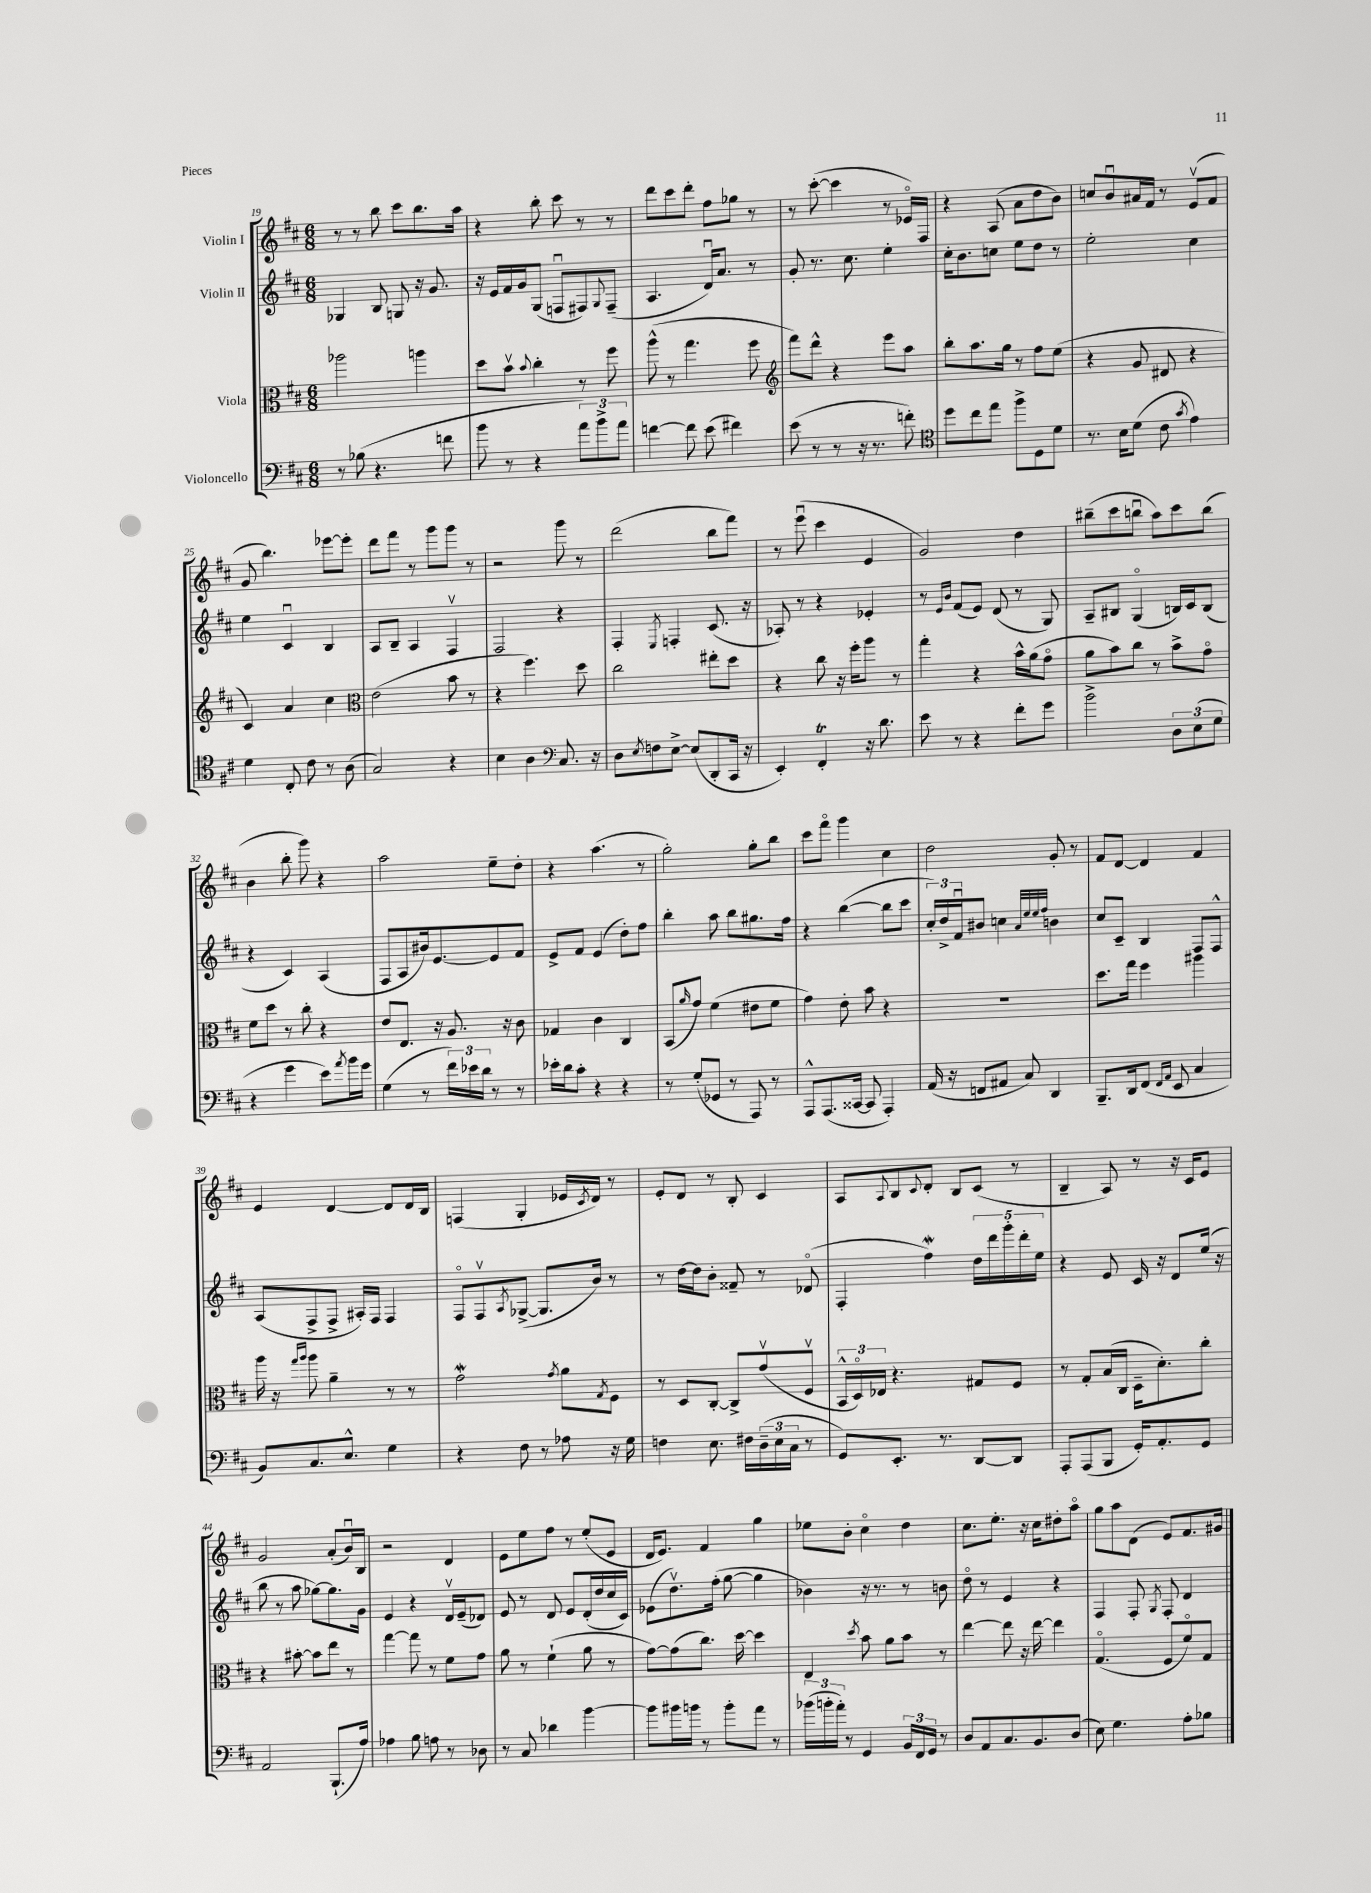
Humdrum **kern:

**kern	**kern	**kern	**kern
*part4	*part3	*part2	*part1
*staff4	*staff3	*staff2	*staff1
*I"Violoncello	*I"Viola	*I"Violin II	*I"Violin I
*clefF4	*clefC3	*clefG2	*clefG2
*k[f#c#]	*k[f#c#]	*k[f#c#]	*k[f#c#]
*M6/8	*M6/8	*M6/8	*M6/8
=19	=19	=19	=19
8r	2aa-X\	4G-X/	8r
(8B-X\	.	.	8r
4.r	.	8B/	8bb\
.	.	8Gn/	8ccc#\L
.	4aan\	16r	8.bb\
.	.	8.g/	.
8fn\	.	.	.
.	.	.	16aa\Jk
=20	=20	=20	=20
8b\	8dd\L	16r	4r
.	.	16e/LL	.
8r	8bv\J	16f#/	.
.	.	16g/J	.
.	8qqb/	.	.
4r	4cc#'\	(8G/J	8bb'\
.	.	8Fnu/L	8ccc#\
12a\L)	8r	8F#X/)	8r
12b^\	.	.	.
.	.	8qqG/	.
.	8ff#\	(8F#~/J	8r
12a\J	.	.	.
=21	=21	=21	=21
[4fn\	(8aa^^\	4.A/	8ddd\L
.	8r	.	8ccc#\
8f\]	4.gg\	.	8ddd'\J
(8e\	.	16du/KL)	8ff#\L
.	.	8.a/J	.
4f#X\)	.	.	8gg-X\J
.	8ff#\	8r	8r
=22	=22	=22	=22
*	*clefG2	*	*
(8e\	8fff#\L)	8g'/	8r
8r	8ddd^^\J	8.r	([8ccc#'\
8r	4r	.	4ccc#\]
.	.	8.cc#\	.
16r	.	.	.
8.r	.	.	.
.	8eee\L	4ee'\	8r
8fn'\)	8aa\J	.	16e-X/LL)
.	.	.	16F#/JJ
=23	=23	=23	=23
*clefC4	*	*	*
8dd\L	8bb'\L	16cc#'\KL	4r
.	.	8.b\	.
8cc#\	8.aa\	.	.
8ee\J	.	8ccn\J	(8A/
.	16gg\Jk	.	.
8ff#^\L	8r	8ee\L	8a\L
8D\	8ff#\L	8dd\J	8dd\
8d\J	(8ee\J	8r	8b\J)
=24	=24	=24	=24
8.r	4r	2ee'\	8ccn/L
.	.	.	8bu/
16B\KL	.	.	.
(8d\J	8g/	.	16a#X/L
.	.	.	16f#/JJ
8c#\	8d#X/	.	8r
8qg/	.	.	.
4e\)	4r	4cc#\	(8ev/L
.	.	.	8f#/J
!!LO:LB:g=z
=25	=25	=25	=25
4d\	4c#/)	4ee\	8g/
.	.	.	4.bb\)
8C#'/	4a/	4c#u/	.
8c#\	.	.	.
8r	4cc#\	4B/	[8eee-X\L
(8A\	.	.	8eee-'\J]
=26	=26	=26	=26
*	*clefC3	*	*
2G/)	(2e\	8A/L	8ddd\L
.	.	8B~/J	8fff#\J
.	.	4A/	8r
.	.	.	8ggg\L
4r	8b\	4F#v/	8ggg\J
.	8r	.	8r
=27	=27	=27	=27
4B\	4r	2F#/	2r
4A\	4.ff#\)	.	.
*clefF4	*	*	*
8.C#/	.	4r	8ggg\
.	8dd\	.	8r
16r	.	.	.
=28	=28	=28	=28
8D\L	2cc#\	4F#'/	(2ddd\
8qE/	.	.	.
8Fn\	.	.	.
.	.	8qE/	.
[8E^\J	.	4Fn'/	.
(8E/L]	.	.	.
8DD'/	8ee#X'\L	(8.c#/	8bb\L
16CC#/Jk	8dd\J	.	8fff#\J)
16r	.	16r	.
=29	=29	=29	=29
4EE'/)	4r	8A-X'/)	8r
.	.	8r	(8eeeu\
4FF#t'/	8cc#\	4r	4ccc#\
.	16r	.	.
.	16ff#'\KL	.	.
16r	8aa\J	4e-X'/	4e/
8.d\	.	.	.
.	8r	.	.
=30	=30	=30	=30
8e\	4gg'\	8r	2g/)
.	.	16qqe/LL	.
.	.	16qqb/JJ	.
8r	.	(8f#/L	.
4r	4r	8e/J)	.
.	.	(8d/	.
8f#'\L	16b^^\LL	8r	4dd\
.	(16a\J	.	.
8g\J	8g\J	8G/)	.
=31	=31	=31	=31
2b^\	8a\L	8A~/L	(8bb#X~\L
.	8b\)	8B#X/J	8ccc#\
.	8cc#\J	(4G/	8bbnu\J
.	8r	.	8aa\L)
12D\L	8b^\L	16Bn/LL)	8ccc#\
.	.	16c#/J	.
(12E\	.	.	.
.	8g\J	(8B/J	(8bb\J
12G\J	.	.	.
!!LO:LB:g=z
=32	=32	=32	=32
4r	8f#\L	4r	4b\
.	8dd\J	.	.
4g\	8r	4c#/)	8bb'\
.	8cc#'\	.	8ggg\)
8e\L)	4r	(4A/	4r
8qa/	.	.	.
16b\L	.	.	.
16g\JJ	.	.	.
=33	=33	=33	=33
(4G\	8e/L	8F#/L	2aa\
.	8.E/J	8A/	.
8r	.	16b#X/k)	.
.	16r	[8.e/	.
24f#\LL)	8.A/	.	.
24e-X\	.	.	.
24d\JJ	.	.	.
8r	.	8e/]	8ee~\L
.	16r	.	.
8r	8c#\	8f#/J	8dd'\J
=34	=34	=34	=34
16e-X'\LL	4G-X/	8e^/L	4r
16d\J	.	.	.
8c#'\J	.	8f#/J	.
4r	4c#\	(4e/	(4.aa\
4r	4C#/	8dd'\L)	.
.	.	8ff#\J	8r
=35	=35	=35	=35
8r	(8BB/L	4bb'\	2gg'\)
.	16qqa/	.	.
(8G'/L	8g/J)	.	.
8GG-X/J	(4f#\	8aa\	.
8r	.	8bb\L	.
8AAA/)	8e#X\L	8.gg#X\	8gg'\L
8r	8f#\J	.	8bb\J
.	.	16ff#\Jk	.
=36	=36	=36	=36
8AAA^^/L	4g\)	4r	8ccc#\L
(8.AAA/	.	.	8fff#\J
.	8e'\	([4bb\	4ggg\
[16CC##X/Jk	.	.	.
8CC##/]	8b\	.	.
4AAA'/)	4r	8bb\L]	4cc#\
.	.	8ccc#\J	.
=37	=37	=37	=37
(16AA/	2.r	24cc#'/LL)	2dd\
.	.	24dd^/	.
16r	.	.	.
.	.	24f#u/J	.
8FFn/L	.	8b#X/J	.
8AA#X/J	.	4ccn\	.
8C#/)	.	.	.
.	.	32qqa/LLL	.
.	.	32qqee/	.
.	.	32qqee/	.
.	.	32qqff#/JJJ	.
4DD/	.	4bn\	8g'/
.	.	.	8r
=38	=38	=38	=38
8.BBB~/L	8.dd\L	8cc#/L	8f#/L
.	.	8c#~/J	[8d/J
16DD/k	16gg\Jk	.	.
(8FF#/J	4ff#\	4B/	4d/]
16qqFF#/LL	.	.	.
16qqAA/JJ	.	.	.
8EE/	.	.	.
4C#/	4aa#X\	8F#/L	4f#/
.	.	8F#^^/J	.
!!LO:LB:g=z
=39	=39	=39	=39
8BB/L)	16aa\	(8A/L	4e/
.	16r	.	.
.	16qqgg/LL	.	.
.	16qqaa/JJ	.	.
8.C#/	8aa\	8F#^/	.
.	4a~\	8F#^/J	[4d/
8.E^^/J	.	.	.
.	.	16A#X'/LL)	.
.	.	16F#/JJ	.
4G\	8r	4F#/	8d/L]
.	8r	.	16d/L
.	.	.	16B/JJ
=40	=40	=40	=40
4r	2gw\	8F#/L	(4Fn/
.	.	8F#v/	.
.	.	8qA/	.
8F#\	.	([8G-X^/J	4G'/
8r	.	8.G-/L]	.
.	8qg/	.	.
8A-X\	8a\L	.	16e-X/LL
.	.	.	8qc#/
.	.	16b/Jk)	16d/JJ)
.	8qG/	.	.
16r	8F#\J	8r	8r
16G\	.	.	.
=41	=41	=41	=41
4Fn\	8r	8r	8e'/L
.	8D/L	[16dd\LL	8d/J
.	.	16dd\J]	.
8.E\	[8C#'/J	8b'\J	8r
.	8C#^/L]	8f##X~/	8B'/
16F#X\LL	.	.	.
(24D~\	(8gv/	8r	4c#/
24E\	.	.	.
24C#\JJ	.	.	.
8r	8F#v/J	(8d-X/	.
=42	=42	=42	=42
8GG/L)	24BB^^/LL	4F#'/	8A/L
.	24D/)	.	.
.	24E-X/JJ	.	.
.	.	.	8qqA/
8.EE'/J	4.r	.	8B/
.	.	.	8qqc#/
.	.	4ff#W\)	8d'/J
8.r	.	.	.
.	.	.	8B/L
[8DD/L	8G#X/L	20dd\LL	(8c#/J
.	.	20ddd\	.
.	.	20ggg'\	.
8DD/J]	8F#/J	.	8r
.	.	20ddd'\	.
.	.	20ee\JJ	.
=43	=43	=43	=43
8AAA'/L	8r	4r	4B~/
(8AAA/	8G'/L	.	.
8BBB/J	(16B/L	8e/	8A/)
.	16C#/JJ	.	.
16GG'/KL)	16D~\KL	16c#/	8r
8.AA'/	8.d'\)	16r	.
.	.	8d/L	16r
.	.	.	16c#/KL
8GG/J	8cc#'\J	(16ee/Jk	8e/J
.	.	16r	.
!!LO:LB:g=z
=44	=44	=44	=44
2AA/	4r	8bb\	2g/
.	.	8r	.
.	[8b#X'\	8aa\	.
.	8b#\L]	[8gg-X\L)	.
(8.BBB`/L	8ee\J	8.gg-\]	(8a'/L
.	8r	.	16bu/L)
16A/Jk)	.	16g\Jk	16B/JJ
=45	=45	=45	=45
4A-X\	[4gg\	4e/	2r
8B\	8gg\]	4r	.
8An\	8r	.	.
8r	8f#\L	16dv/LL	4d/
.	.	(16e~/J	.
8D-X\	8g\J	8d-X/J)	.
=46	=46	=46	=46
8r	8a\	8e/	8e\L
8C#/	8r	8r	8ee\
4d-X\	(4f#`\	8d/	8ff#\J
.	.	8e/L	8r
[4b\	8a\	(16d'/L	(8ee'/L
.	.	16dd/	.
.	8r	16cc#/	8e/J
.	.	16c#/JJ)	.
=47	=47	=47	=47
8b\L]	[8g\L)	(8e-X\L	16d/KL
.	.	.	8.e/J)
16b#X\L	(8g\]	8.ddv\)	.
16bn\JJ	.	.	.
8r	8.cc#\J)	.	4f#/
.	.	(16ff#'\Jk	.
8b'\L	.	[8gg\	.
.	[16dd\	.	.
8a\J	4dd\]	4gg\]	4gg\
8r	.	.	.
=48	=48	=48	=48
(24b-X\LL	4E/	4b-X\)	8ee-X\L
24bn'\	.	.	.
24a'\JJ)	.	.	.
8r	.	.	8b'\J
.	8qdd/	.	.
4GG/	8b\	16r	4cc#\
.	.	8.r	.
.	8a\L	.	.
24BB/LL	8b\J	8r	4dd\
24FF#/	.	.	.
24GG/JJ	.	.	.
8r	8r	8bn\	.
=49	=49	=49	=49
8D/L	[4ee\	8dd\	8.cc#\L
8AA/	.	8r	.
.	.	.	8.ee'\J
8.C#/	8ee\]	4e/	.
.	16r	.	16r
8.BB/	[16ee\	.	16cc#\KL
.	4ee\]	4r	8dd#X'\
(8D/J	.	.	8aa\J
=50	=50	=50	=50
8E\)	(4.G/	4F#/	8gg\L
4.G\	.	.	8aa\
.	.	8F#'/	(8d\J
.	.	8qG/	.
.	8F#/L	8F#'/	8e/L)
8A'\L	8f#/)	4d/	8.f#/
8B-X\J	8G/J	.	.
.	.	.	16g#X/Jk
==	==	==	==
*-	*-	*-	*-
